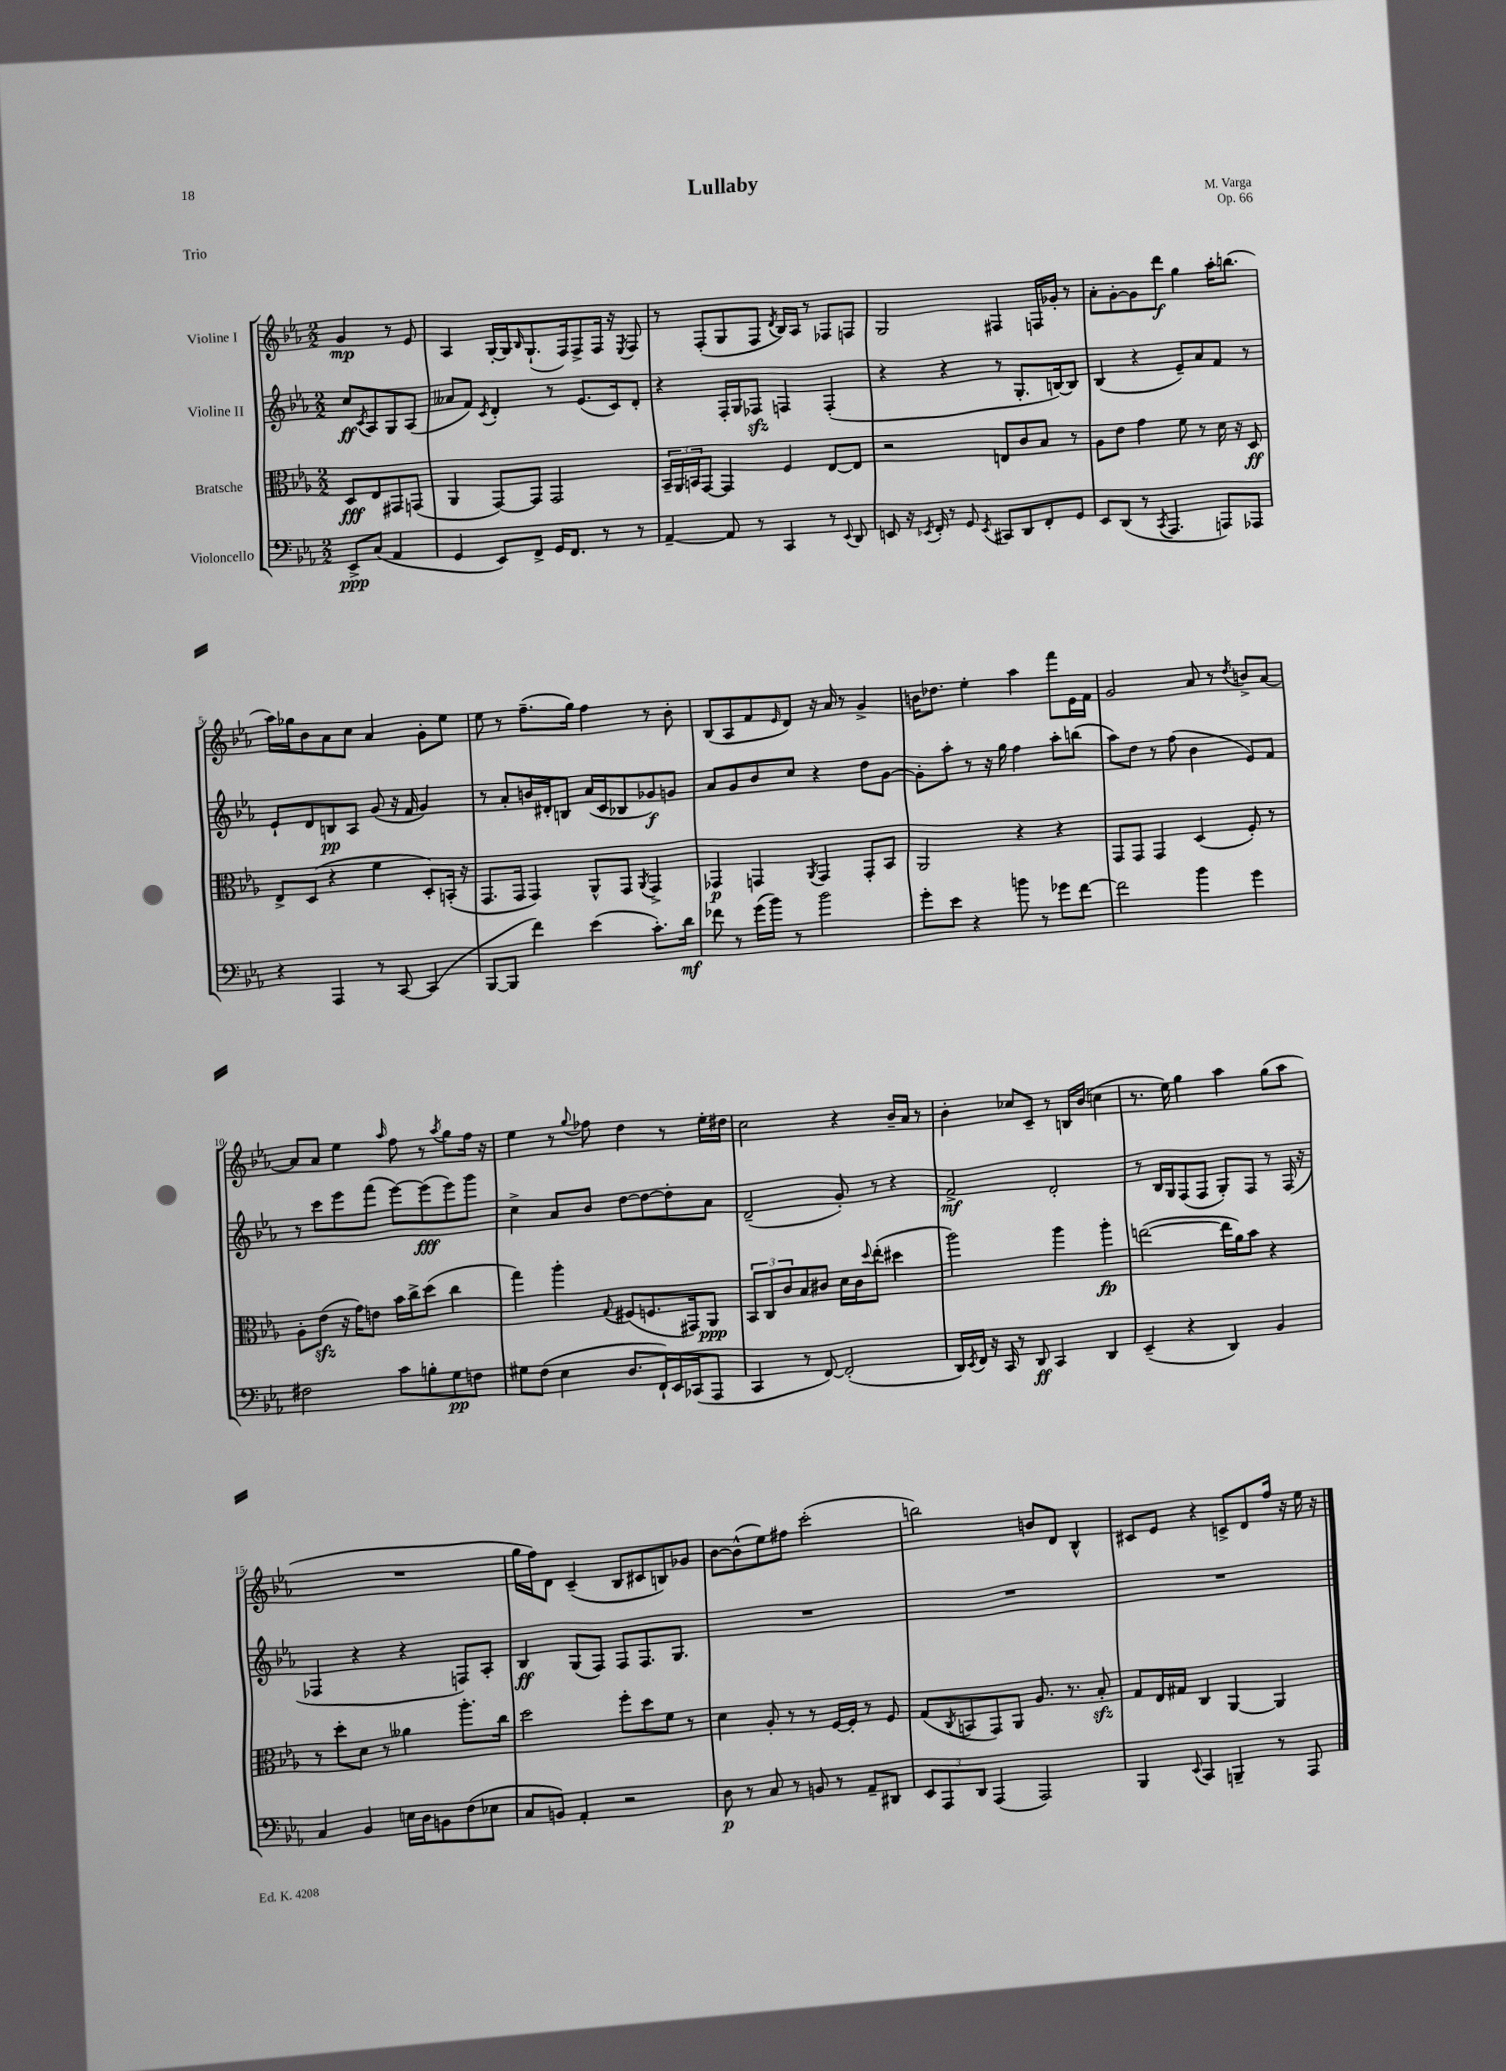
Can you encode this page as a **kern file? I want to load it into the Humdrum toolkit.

**kern	**dynam	**kern	**dynam	**kern	**dynam	**kern	**dynam
*part4	*part4	*part3	*part3	*part2	*part2	*part1	*part1
*staff4	*staff4	*staff3	*staff3	*staff2	*staff2	*staff1	*staff1
*I"Violoncello	*	*I"Bratsche	*	*I"Violine II	*	*I"Violine I	*
*clefF4	*	*clefC3	*	*clefG2	*	*clefG2	*
*k[b-e-a-]	*	*k[b-e-a-]	*	*k[b-e-a-]	*	*k[b-e-a-]	*
*M2/2	*	*M2/2	*	*M2/2	*	*M2/2	*
=	=	=	=	=	=	=	=
8EE-^/L	ppp	8D/L	fff	8cc/L	ff	4g/	mp
.	.	.	.	8qc/	.	.	.
(8C/J	.	8E-/	.	8A-/	.	.	.
4AA-/	.	8GG#X/	.	8G/	.	8r	.
.	.	(8GGn/J	.	(8A-/J	.	8e-/	.
=1	=1	=1	=1	=1	=1	=1	=1
4GG/	.	4AA-/	.	8a--X/L	.	4A-/	.
.	.	.	.	8f/J)	.	.	.
.	.	.	.	8qc/	.	.	.
8EE-/L)	.	[8GG/L)	.	4d'/	.	[16G'/LL	.
.	.	.	.	.	.	16G/J]	.
.	.	.	.	.	.	16qqB-/	.
8FF^/J	.	8GG/J]	.	.	.	(8.G`/	.
16GG/KL	.	2GG/	.	8r	.	.	.
8.FF/J	.	.	.	.	.	16F/k)	.
.	.	.	.	(8.e-/L	.	8F^/	.
8r	.	.	.	.	.	16F/Jk	.
.	.	.	.	16c/k)	.	16r	.
.	.	.	.	.	.	8qE-/	.
8r	.	.	.	8d'/J	.	8F/	.
=2	=2	=2	=2	=2	=2	=2	=2
[4AA-~/	.	24BB-~/LL	.	4r	.	8r	.
.	.	24AA-/	.	.	.	.	.
.	.	24BBn/J	.	.	.	.	.
.	.	[8GG/J	.	.	.	(8F'/L	.
8AA-/]	.	4GG/]	.	16F'/LL	.	8G/	.
.	.	.	.	16G/J	.	.	.
8r	.	.	.	8F-Xzz/J	.	8F/J	.
.	.	.	.	.	.	8qd/	.
4CC/	.	4F/	.	4Fn/	.	16B-/LL)	.
.	.	.	.	.	.	16A-/JJ	.
.	.	.	.	.	.	8r	.
8r	.	[8E-/L	.	(4F'/	.	8F-X/L	.
8qqEE-/	.	.	.	.	.	.	.
8DD/	.	8E-/J]	.	.	.	8Fn/J	.
=3	=3	=3	=3	=3	=3	=3	=3
8EEn/	.	2r	.	4r	.	2G/	.
16r	.	.	.	.	.	.	.
8qEE-X/	.	.	.	.	.	.	.
16FF'/	.	.	.	.	.	.	.
8r	.	.	.	4r	.	.	.
8GG/	.	.	.	.	.	.	.
8qEE-/	.	.	.	.	.	.	.
8CC#X/L	.	8En/L	.	8r	.	4F#X/	.
8DD/	.	8c/	.	8.G'/L	.	.	.
8FF'/	.	8B-/J	.	.	.	16Fn/LL	.
.	.	.	.	[16Bn/k)	.	16g-X'/JJ	.
8GG/J	.	8r	.	8B/J]	.	8r	.
=4	=4	=4	=4	=4	=4	=4	=4
8EE-/L	.	8A-\L	.	(4B-/	.	8a-'\L	.
(8DD/J	.	8e-\J	.	.	.	[8g'\	.
8r	.	4g\	.	4r	.	8g\]	.
8qCC/	.	.	.	.	.	.	.
4.AAA-/	.	.	.	.	.	8ddd\J	f
.	.	8f\	.	8e-~/L)	.	4gg\	.
.	.	8r	.	8a-/	.	.	.
8AAAn/L)	.	16d\	.	8f/J	.	16aa-'\KL	.
.	.	16r	.	.	.	(8.bbn\J	.
8AAA-X/J	.	8D/	ff	8r	.	.	.
!!LO:LB:g=z
=5	=5	=5	=5	=5	=5	=5	=5
4r	.	8E-^/L	.	8e-`/L	.	16aa-\LL)	.
.	.	.	.	.	.	16gg-X\J	.
.	.	(8D/J	.	8d/	.	8b-\	.
4AAA-/	.	4r	.	8Bn/	pp	8a-\	.
.	.	.	.	8A-/J	.	8cc\J	.
8r	.	4f\	.	(8g/	.	4a-/	.
[8CC/	.	.	.	16r	.	.	.
.	.	.	.	16f/	.	.	.
(4CC/]	.	8D'/L)	.	4g/)	.	8g'\L	.
.	.	(16BBn'/Jk	.	.	.	8ee-\J	.
.	.	16r	.	.	.	.	.
=6	=6	=6	=6	=6	=6	=6	=6
[8BBB-/L	.	8.GG/L	.	8r	.	8ee-\	.
8BBB-/J]	.	.	.	8a-'/L	.	8r	.
.	.	16GG/Jk	.	.	.	.	.
4f\)	.	4GG/)	.	16bn/L	.	(8.ff~\L	.
.	.	.	.	16d#X'/J	.	.	.
.	.	.	.	8Bn/J	.	.	.
.	.	.	.	.	.	16gg\Jk)	.
(4e-\	.	8AA-^^/L	.	(16a-/LL	.	4ff\	.
.	.	.	.	16c/J	.	.	.
.	.	8GG/J	.	8B-X/	.	.	.
.	.	8qAA-/	.	.	.	.	.
8.c'\L)	.	4GG^/	.	8g-X/)	f	8r	.
.	.	.	.	8gn/J	.	8b-'\	.
16d\Jk	mf	.	.	.	.	.	.
=7	=7	=7	=7	=7	=7	=7	=7
8f-X\	.	4GG-X/	p	8a-/L	.	(8B-/L	.
8r	.	.	.	8g/	.	8A-/	.
(16g\LL	.	4GGn/	.	8b-/	.	8f/	.
16b-\JJ)	.	.	.	.	.	.	.
.	.	.	.	.	.	16qqe-/	.
8r	.	.	.	8cc/J	.	8d/J)	.
.	.	8qAA-/	.	.	.	.	.
2b-\	.	4GG/	.	4r	.	16r	.
.	.	.	.	.	.	16a-/	.
.	.	.	.	.	.	8r	.
.	.	8GG'/L	.	8dd\L	.	4g^/	.
.	.	8BB-/J	.	[8g\J	.	.	.
=8	=8	=8	=8	=8	=8	=8	=8
8g'\L	.	2AA-/	.	8g'\L]	.	16bn\KL	.
.	.	.	.	.	.	8.dd-X\J	.
8e-\J	.	.	.	8aa-'\J	.	.	.
4r	.	.	.	8r	.	4ee-'\	.
.	.	.	.	16r	.	.	.
.	.	.	.	16gg\	.	.	.
8bn\	.	4r	.	4ff\	.	4aa-\	.
8r	.	.	.	.	.	.	.
8g-X\L	.	4r	.	8aa-'\L	.	8fff\L	.
[8f\J	.	.	.	(8bbn\J	.	16e-\L	.
.	.	.	.	.	.	16f\JJ	.
=9	=9	=9	=9	=9	=9	=9	=9
2f\]	.	8GG/L	.	8aa-\L)	.	2g/	.
.	.	8GG/J	.	8dd\J	.	.	.
.	.	4GG/	.	8r	.	.	.
.	.	.	.	(8ff\	.	.	.
4b-\	.	(4D/	.	4b-\	.	8a-/	.
.	.	.	.	.	.	8r	.
.	.	.	.	.	.	8qdd/	.
4g\	.	8F'/)	.	8e-/L)	.	8bn^/L	.
.	.	8r	.	8f/J	.	[8a-/J	.
!!LO:LB:g=z
=10	=10	=10	=10	=10	=10	=10	=10
2F#X\	.	8A-'\L	.	8r	.	8a-/L]	.
.	.	(8e-zz\J	.	8ccc\L	.	8a-/J	.
.	.	16r	.	8eee-\	.	4ee-\	.
.	.	16g\KL)	.	.	.	.	.
.	.	8en\J	.	(8fff\J	.	.	.
.	.	.	.	.	.	16qqaa-/	.
8c\L	.	16b-\LL	.	[8eee-\L)	.	8ff\	.
.	.	16cc^\J	.	.	.	.	.
8Bn'\	.	(8dd\J	.	(8eee-\]	fff	8r	.
.	.	.	.	.	.	8qaa-/	.
8G\	pp	4cc\	.	8eee-\)	.	8gg\L	.
8Fn\J	.	.	.	8ggg\J	.	16ff\Jk	.
.	.	.	.	.	.	16r	.
=11	=11	=11	=11	=11	=11	=11	=11
8G#X\L	.	4gg\)	.	4cc^\	.	4ee-\	.
(8F\J	.	.	.	.	.	.	.
4E-\	.	4aa-'\	.	8a-/L	.	8r	.
.	.	.	.	.	.	8qqgg/	.
.	.	.	.	8b-/J	.	8ff-X\	.
.	.	8qqG/	.	.	.	.	.
8.D/L	.	(8F#X/L	.	[8dd\L	.	4dd\	.
.	.	8.Fn/	.	8dd\_	.	.	.
16FF`/L)	.	.	.	.	.	.	.
16EE-/	.	.	.	8dd'\]	.	8r	.
(16CC-X/J	.	16GG#X/k)	.	.	.	.	.
8AAA-/J	.	8AA-/J	ppp	8a-\J	.	16ee-'\LL	.
.	.	.	.	.	.	16dd#X\JJ	.
=12	=12	=12	=12	=12	=12	=12	=12
4CC/	.	12BB-/L	.	(2d~/	.	2cc\	.
.	.	12C/	.	.	.	.	.
.	.	12c/	.	.	.	.	.
8r	.	8B-/	.	.	.	.	.
[8FF/)	.	8c#X/J	.	.	.	.	.
(2FF'/]	.	16d\LL	.	8g'/)	.	4r	.
.	.	16c#\J	.	.	.	.	.
.	.	8qqdd/	.	.	.	.	.
.	.	(8ee-'\J	.	8r	.	.	.
.	.	4dd#X\	.	4r	.	16b-~/LL	.
.	.	.	.	.	.	16a-/JJ	.
.	.	.	.	.	.	8r	.
=13	=13	=13	=13	=13	=13	=13	=13
16DD/LL)	.	2aa-\)	.	2f^/	mf	4b-'\	.
8qEE-/	.	.	.	.	.	.	.
16FF/JJ	.	.	.	.	.	.	.
16r	.	.	.	.	.	.	.
16CC/	.	.	.	.	.	.	.
8r	.	.	.	.	.	8cc-X/L	.
8DD/	ff	.	.	.	.	8c~/J	.
4CC/	.	4aa-\	.	2d'/	.	8r	.
.	.	.	.	.	.	16Bn/LL	.
.	.	.	.	.	.	(16b-/JJ	.
4DD/	.	4aa-'\	fp	.	.	4ccn\	.
=14	=14	=14	=14	=14	=14	=14	=14
(4EE-~/	.	([2een\	.	8r	.	8.r	.
.	.	.	.	16B-/LL	.	.	.
.	.	.	.	16G/J	.	16ee-\)	.
4r	.	.	.	(8F/	.	4gg\	.
.	.	.	.	8F/J	.	.	.
4DD/)	.	16ee\LL]	.	8G'/L)	.	4aa-\	.
.	.	16a-\J)	.	.	.	.	.
.	.	8b-\J	.	8F/J	.	.	.
4BB-/	.	4r	.	8r	.	(8gg\L	.
.	.	.	.	(16F/	.	8aa-\J	.
.	.	.	.	16r	.	.	.
!!LO:LB:g=z
=15	=15	=15	=15	=15	=15	=15	=15
4C/	.	8r	.	4F-X/	.	1r	.
.	.	8dd'\L	.	.	.	.	.
4BB-/	.	8d\J	.	4r	.	.	.
.	.	8r	.	.	.	.	.
16En\LL	.	4a--X\	.	4r	.	.	.
16D\J	.	.	.	.	.	.	.
8BBn\	.	.	.	.	.	.	.
(8F\	.	8.aa-'\L	.	8Fn/L)	.	.	.
8E-X\J	.	.	.	8A-'/J	.	.	.
.	.	16cc\Jk	.	.	.	.	.
=16	=16	=16	=16	=16	=16	=16	=16
8C/L	.	2dd\	.	4B-/	ff	16gg\LL	.
.	.	.	.	.	.	16ff\J)	.
8BBn/J)	.	.	.	.	.	8d\J	.
4AA-'/	.	.	.	(8G/L	.	(4c~/	.
.	.	.	.	8F/J)	.	.	.
2r	.	8ff'\L	.	8F/L	.	8B-/L	.
.	.	8dd\	.	8.F/	.	8c#X/	.
.	.	8f\J	.	.	.	8Bn/)	.
.	.	.	.	8.G/J	.	.	.
.	.	8r	.	.	.	8g-X/J	.
=17	=17	=17	=17	=17	=17	=17	=17
8D\	p	4d\	.	1r	.	[8b-\L	.
8r	.	.	.	.	.	(8b-^^\]	.
8C/	.	8A-'/	.	.	.	8ee-\)	.
8r	.	8r	.	.	.	8ff#X\J	.
8BBn/	.	8r	.	.	.	(2ccc'\	.
8r	.	[16F/LL	.	.	.	.	.
.	.	16F'/JJ]	.	.	.	.	.
8AA-~/L	.	8r	.	.	.	.	.
8DD#X/J	.	8F/	.	.	.	.	.
=18	=18	=18	=18	=18	=18	=18	=18
12EE-/L	.	(8G/L	.	1r	.	2bbn\)	.
12AAA-/	.	.	.	.	.	.	.
.	.	8qC/	.	.	.	.	.
.	.	8BBn/	.	.	.	.	.
12DD/J	.	.	.	.	.	.	.
(4AAA-/	.	8GG/)	.	.	.	.	.
.	.	8AA-/J	.	.	.	.	.
2AAA-/)	.	8.A-/	.	.	.	8bn/L	.
.	.	.	.	.	.	8d/J	.
.	.	8.r	.	.	.	.	.
.	.	.	.	.	.	4B-^^/	.
.	.	8B-zz'/	.	.	.	.	.
=19	=19	=19	=19	=19	=19	=19	=19
4BBB-/	.	8G/L	.	1r	.	8c#X/L	.
.	.	16E-/L	.	.	.	8e-/J	.
.	.	16G#X/JJ	.	.	.	.	.
8qqEE-/	.	.	.	.	.	.	.
4CC/	.	4C/	.	.	.	4r	.
4BBBn~/	.	[4AA-/	.	.	.	8cn^/L	.
.	.	.	.	.	.	8d/	.
8r	.	4AA-/]	.	.	.	16ff/Jk	.
.	.	.	.	.	.	16r	.
8AAA-/	.	.	.	.	.	16ee-\	.
.	.	.	.	.	.	16r	.
==	==	==	==	==	==	==	==
*-	*-	*-	*-	*-	*-	*-	*-
